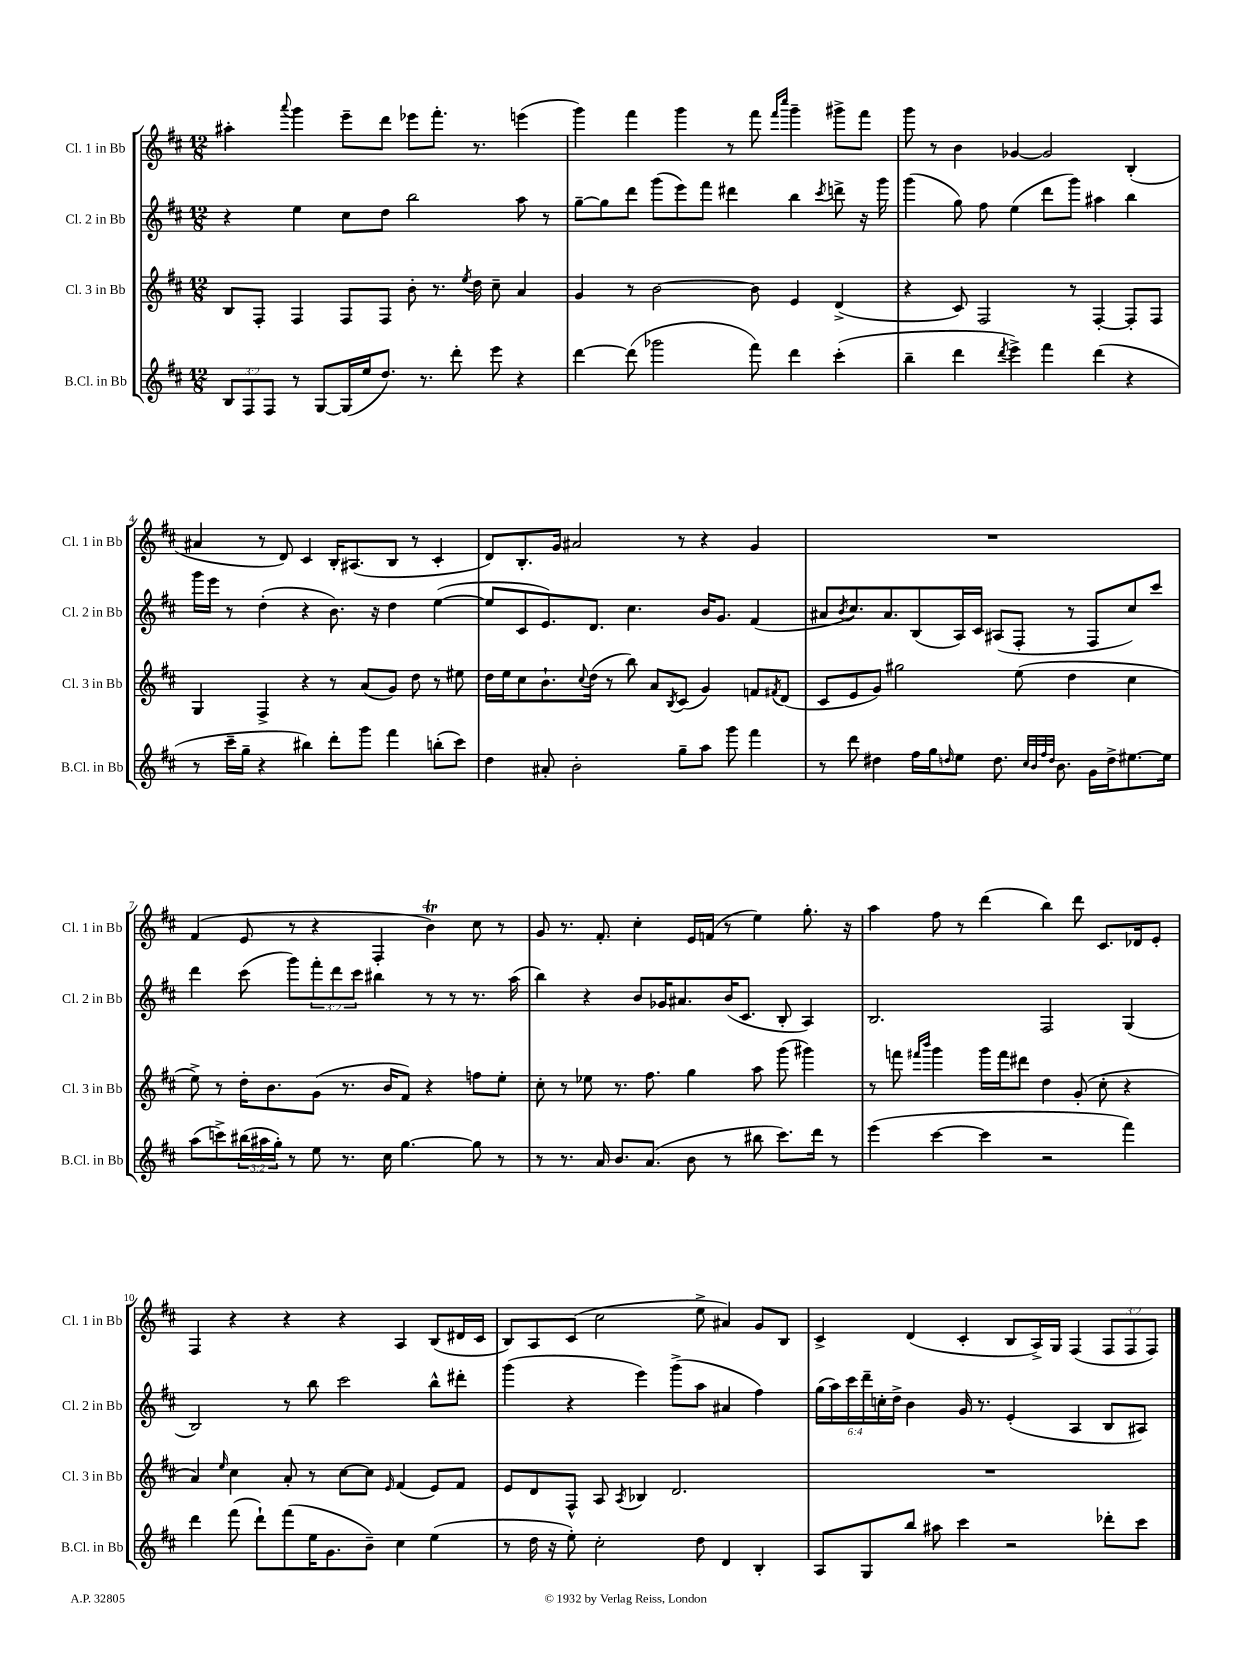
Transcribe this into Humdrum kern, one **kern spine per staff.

**kern	**kern	**kern	**kern
*staff4	*staff3	*staff2	*staff1
*clefG2	*clefG2	*clefG2	*clefG2
*k[f#c#]	*k[f#c#]	*k[f#c#]	*k[f#c#]
*M12/8	*M12/8	*M12/8	*M12/8
12B	8B	4r	4aa#'
12F#	.	.	.
.	8F#'	.	.
12F#	.	.	.
.	.	.	8qqaaa
8r	4F#	4ee	4ggg
[8G	.	.	.
(16G]	8F#	8cc#	8eee~
16ee	.	.	.
8.dd)	8F#	8dd	8ddd
.	8b'	2bb	8eee-
8.r	.	.	.
.	8.r	.	8.fff#'
8ddd'	.	.	.
.	8qee	.	.
.	16dd	.	8.r
8eee	8cc#~	.	.
4r	4a	8aa	(4eee
.	.	8r	.
=	=	=	=
[4ddd	4g	[8gg~	4ggg)
.	.	8gg]	.
(8ddd]	8r	8ddd	4fff#
2ggg-	[2b	(8ggg	.
.	.	8eee)	4ggg
.	.	8fff#	.
.	.	4ddd#	8r
8fff#)	8b]	.	8fff#
.	.	.	16qqfff#
.	.	.	16qqcccc#
4ddd	4e	4bb	4ggg~
.	.	8qccc#	.
(4ccc#'	(4d^	8ddd^	8ggg#^
.	.	16r	8fff#
.	.	16ggg	.
=	=	=	=
4bb~	4r	(4ggg	8ggg
.	.	.	8r
4ddd	8c#)	8gg)	4b
.	2F#	8ff#	.
8qddd	.	.	.
4eee^)	.	(4ee	[4g-
4fff#	.	8ddd	2g-]
.	8r	8ggg)	.
(4ddd	[4F#'	4aa#	.
4r	8F#']	4bb	(4B'
.	8F#	.	.
=	=	=	=
8r	4G	16ggg	4a#
.	.	16eee	.
16ccc#~	.	8r	.
16gg~	.	.	.
4r	4F#^	(4dd'	8r
.	.	.	8d)
4bb#)	4r	4r	4c#
8ddd'	8r	8.b)	16B'
.	.	.	(8.A#
8ggg	(8a	.	.
.	.	16r	.
4fff#	8g)	4dd	8B
.	8dd	.	8r
(8bb'	8r	([4ee	4c#'
8ccc#)	8ee#	.	.
=	=	=	=
4dd	16dd	8ee]	8d)
.	16ee	.	.
.	8cc#	8c#	8.B'
8a#'	8.b`	8.e)	.
.	.	.	16g
2b'	.	.	2a#
.	8qqcc#	.	.
.	(16dd	8.d	.
.	8r	.	.
.	8bb)	4.cc#	.
.	8a	.	.
.	8qB	.	.
8gg~	(8c#	.	8r
8aa	4g)	16b	4r
.	.	8.g	.
8ggg	.	.	.
4fff#	8f	(4f#	4g
.	8qf#	.	.
.	(8d	.	.
=	=	=	=
8r	8c#	8a#	1.r
.	.	8qb	.
8ddd	8e	8.cc#)	.
4dd#	8g)	.	.
.	.	8.a#	.
.	2gg#	.	.
16ff#	.	(8B	.
16gg	.	.	.
16qqdd	.	.	.
8ee	.	16A)	.
.	.	16c#	.
8.dd	.	(8A#	.
.	(8ee	8F#'	.
32qqcc#	.	.	.
32qqb	.	.	.
32qqff#	.	.	.
32qqdd	.	.	.
8.b	.	.	.
.	4dd	8r	.
16g	.	8F#	.
16dd^	.	.	.
[8.ee#	4cc#	8cc#)	.
.	.	8ccc#	.
16ee#]	.	.	.
=	=	=	=
(8aa	8ee^)	4ddd	(4f#
8ccc^)	8r	.	.
(24bb#	16dd'	(8ccc#	8e
24aa#	.	.	.
.	8.b	.	.
24gg')	.	.	.
8r	.	8ggg)	8r
8ee	(8g	12fff#'	4r
.	.	12ddd	.
8.r	8.r	.	.
.	.	12ccc#	.
.	.	4bb#	4F#'
16cc#	16b	.	.
[4.gg	8f#)	.	.
.	4r	8r	4b)
.	.	8r	.
8gg]	8ff	8.r	8cc#
8r	8ee'	.	8r
.	.	(16aa	.
=	=	=	=
8r	8cc#'	4bb)	8g
8.r	8r	.	8.r
.	8ee-	4r	.
16a	.	.	8.f#'
8.b	8.r	.	.
.	.	8b	4cc#'
(8.a	8.ff#	.	.
.	.	16g-	.
.	.	8.a#	.
8b	4gg	.	16e
.	.	.	(16f
8r	.	(16b	8r
.	.	8.c#	.
8bb#	8aa	.	4ee)
8.ccc#)	(8ggg	8B'	.
.	4ggg#)	4A)	8.gg'
16ddd	.	.	.
8r	.	.	.
.	.	.	16r
=	=	=	=
(4eee	8r	2.B	4aa
.	8fff	.	.
.	16qqfff#	.	.
.	16qqbbb	.	.
[4ccc#	4ggg	.	8ff#
.	.	.	8r
4ccc#]	16ggg	.	(4ddd
.	16fff#	.	.
.	8ddd#	.	.
2r	4dd	2F#	4bb)
.	(8g'	.	8ddd
.	8cc#'	.	8.c#
4fff#)	4r	(4G	.
.	.	.	16d-
.	.	.	8e'
=	=	=	=
4ddd	4a)	2B)	4F#
.	16qqee	.	.
(8fff#	4cc#	.	4r
8ddd`)	.	.	.
(8fff#	8a'	8r	4r
16ee	8r	8bb	.
8.g	.	.	.
.	[8cc#	2ccc#	4r
8b~)	8cc#]	.	.
.	16qqe	.	.
4cc#	(4f#	.	4A
(4ee	8e)	8bb^^	(8B
.	8f#	8ddd#'	16d#
.	.	.	16c#
=	=	=	=
8r	8e	(4ggg	8B)
16dd	8d	.	8A
16r	.	.	.
8ee')	8F#^^	4r	(8c#
2cc#'	8A	.	2cc#
.	8qA	.	.
.	4B-	4eee)	.
.	2.d	(8ggg^	.
8dd	.	8aa	8ee^
4d	.	4a#	4a#)
4B'	.	4ff#)	8g
.	.	.	8B
=	=	=	=
8A	1.r	(24gg	4c#^
.	.	24aa)	.
.	.	24ccc#	.
8G	.	24ddd~	.
.	.	24cc'	.
.	.	24dd^	.
8bb	.	4b	(4d
8aa#	.	.	.
4ccc#	.	16g	4c#'
.	.	8.r	.
2r	.	(4e'	8B
.	.	.	16A^)
.	.	.	16G
.	.	4A	(4F#
8ddd-'	.	8B	12F#
.	.	.	12F#
8ccc#	.	8A#)	.
.	.	.	12F#)
==	==	==	==
*-	*-	*-	*-
